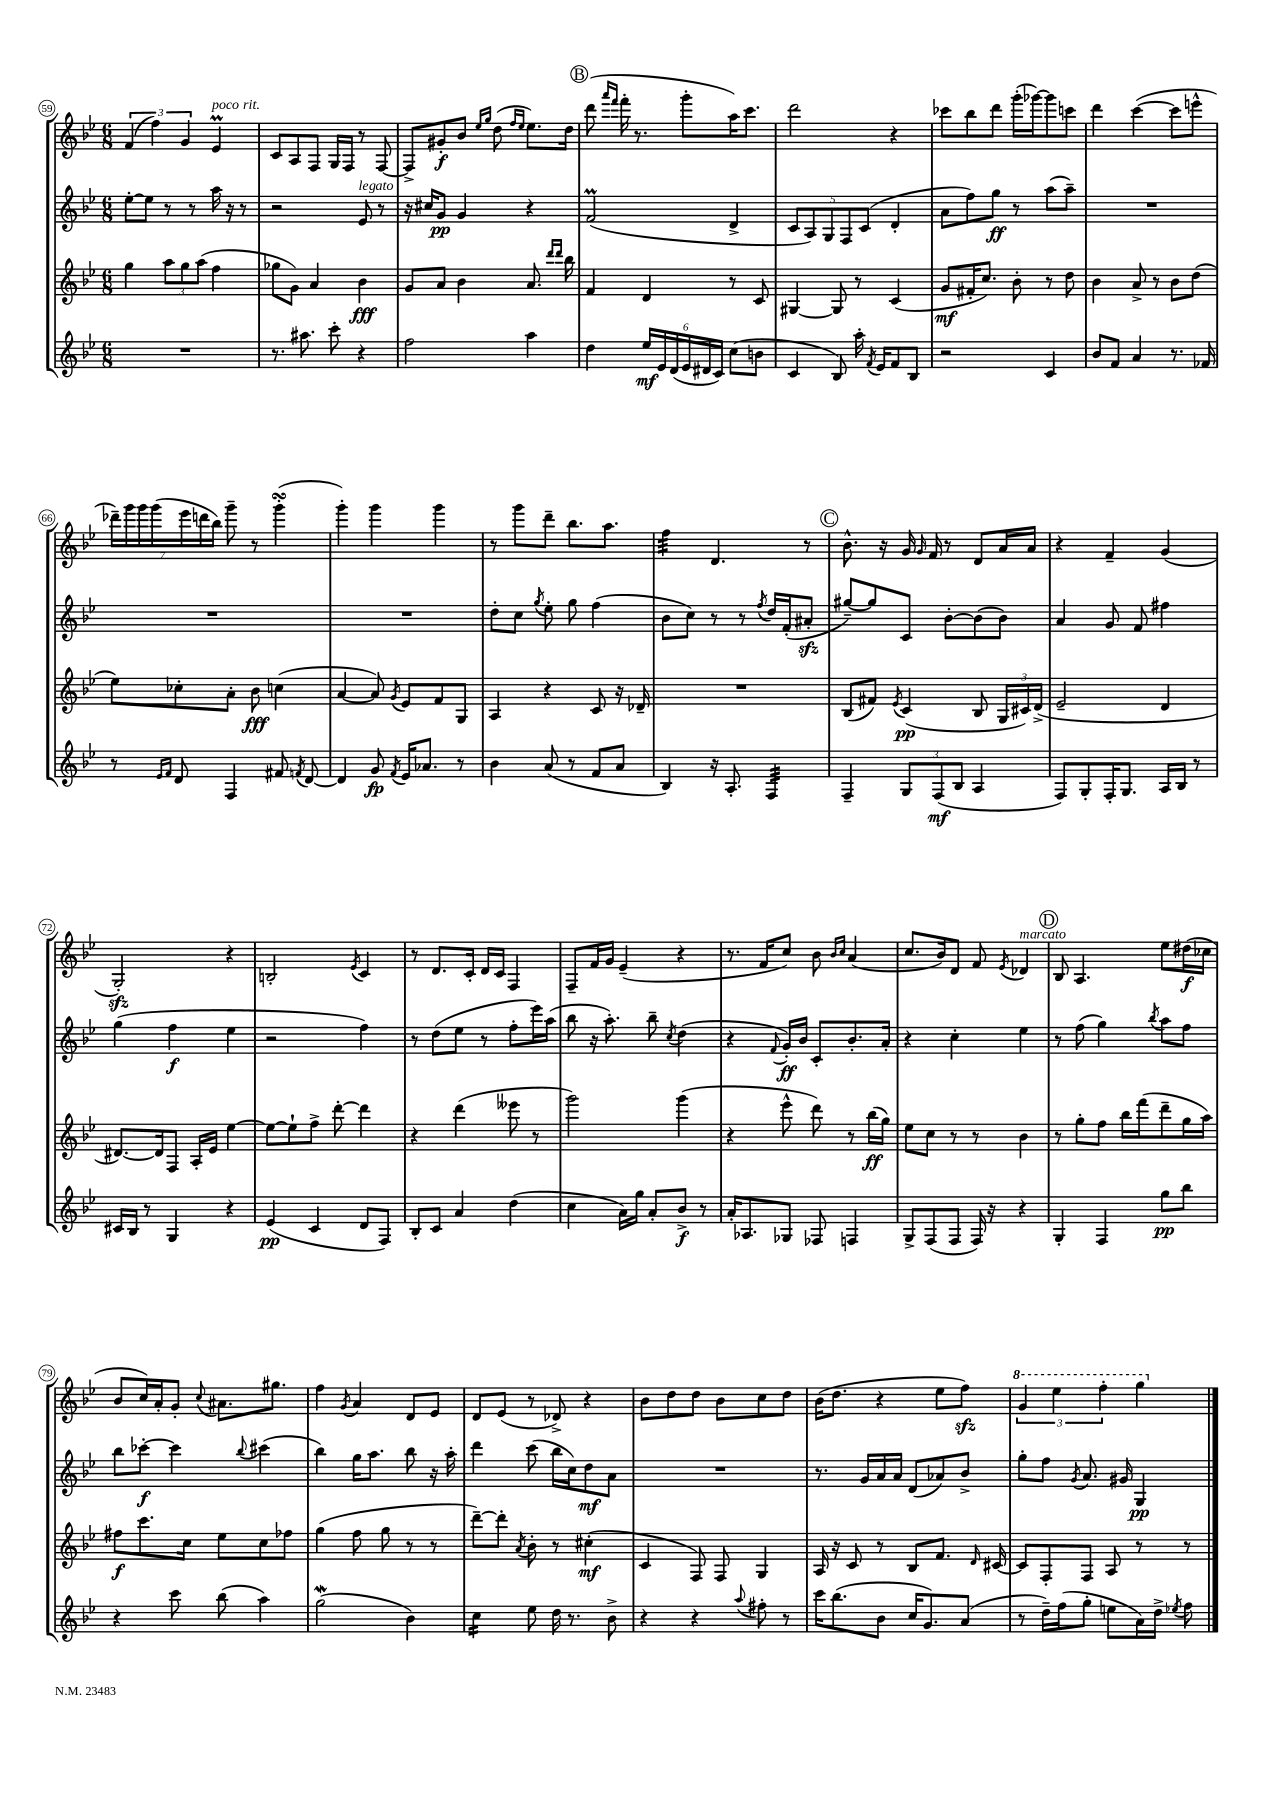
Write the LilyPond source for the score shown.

<<
\new StaffGroup <<
\new Staff = "s0" {
    \clef treble \key bes \major \numericTimeSignature \time 6/8
    \autoBeamOff \tuplet 3/2 { f'4( f''4) g'4 } ees'4\prall^\markup { \italic "poco rit." } |
    c'8[ a8 f8] g16[ f16] r8 f8~ |
    f8[-> gis'8-.\f bes'8] \grace { ees''16[ g''16] } d''8( \grace { f''16[ ees''16] } ees''8.[) d''16] |
    \mark \markup { \circle "B" } d'''8( \grace { a'''16[ f'''16] } f'''16-. r8. g'''8[-. a''16) c'''8.] |
    d'''2 r4 |
    ces'''8[ bes''8 d'''8] g'''16[-.( ges'''16~) ges'''8 c'''8] |
    d'''4 c'''4~( c'''8[ e'''8]-^ |
    \tuplet 7/4 { des'''16[--) g'''16 g'''16 g'''16( ees'''16 d'''16 bes''16]) } g'''8-- r8 g'''4-.\turn( |
    g'''4-.) g'''4 g'''4 |
    r8 g'''8[ d'''8]-- bes''8.[ a''8.] |
    f''4:32 d'4. r8 |
    \mark \markup { \circle "C" } bes'8.-^ r16 g'16 \grace { g'16 } f'16 r8 d'8[ a'16 a'16] |
    r4 f'4-- g'4( |
    g2-.\sfz) r4 |
    b2-. \acciaccatura { ees'8 } c'4 |
    r8 d'8.[ c'16]-. d'16[ c'16] f4 |
    f8[-- f'16 g'16] ees'4--( r4 |
    r8. f'16[ c''8]) bes'8 \grace { bes'16[ c''16] } a'4( |
    c''8.[ bes'16) d'8] f'8 \acciaccatura { ees'8 } des'4^\markup { \italic "marcato" } |
    \mark \markup { \circle "D" } bes8 a4. ees''8[ dis''16\f( ces''16] |
    bes'8[ c''16) a'16-. g'8]-. \appoggiatura { c''8 } ais'8.[ gis''8.] |
    f''4 \acciaccatura { g'8 } a'4 d'8[ ees'8] |
    d'8[ ees'8]( r8 des'8->) r4 |
    bes'8[ d''8 d''8] bes'8[ c''8 d''8] |
    bes'16[( d''8.] r4 ees''8[ f''8]\sfz) |
    \tuplet 3/2 { \ottava #1 g''4 ees'''4 f'''4-. } g'''4 \ottava #0 \bar "|." |
}
\new Staff = "s1" {
    \clef treble \key bes \major \numericTimeSignature \time 6/8
    \autoBeamOff ees''8[~-. ees''8] r8 r8 a''16 r16 r8 |
    r2 ees'8^\markup { \italic "legato" } r8 |
    r16 cis''16[ g'8]\pp g'4 r4 |
    \mark \markup { \circle "B" } f'2\prall( d'4-> |
    \tuplet 5/4 { c'8[ a8) g8 f8 c'8]( } d'4-. |
    a'8[ f''8) g''8]\ff r8 a''8[( a''8]--) |
    R2. |
    R2. |
    R2. |
    d''8[-. c''8] \acciaccatura { g''8 } ees''8-. g''8 f''4( |
    bes'8[ c''8]) r8 r8 \acciaccatura { f''8 } d''16[ f'16-.( ais'8]-.\sfz |
    \mark \markup { \circle "C" } gis''8[~--) gis''8 c'8] bes'8[~-. bes'8( bes'8]) |
    a'4 g'8 f'8 fis''4 |
    g''4( f''4\f ees''4 |
    r2 f''4) |
    r8 d''8[( ees''8] r8 f''8[-. ees'''16) a''16]( |
    bes''8 r16 a''8.-.) bes''8-- \acciaccatura { c''8 } d''4( |
    r4 \appoggiatura { f'8 } g'16[-.\ff) bes'16] c'8[-. bes'8.-. a'16]-. |
    r4 c''4-. ees''4 |
    \mark \markup { \circle "D" } r8 f''8( g''4) \acciaccatura { bes''8 } a''8[ f''8] |
    bes''8[ ces'''8]~-.\f ces'''4 \appoggiatura { bes''8 } cis'''4( |
    bes''4) g''16[ a''8.] bes''8 r16 a''16-. |
    d'''4 c'''8( bes''16[ c''16) d''8\mf a'8] |
    R2. |
    r8. g'16[ a'16 a'16] d'8[( aes'8) bes'8]-> |
    g''8[-. f''8] \acciaccatura { g'8 } a'8. gis'16 g4\pp \bar "|." |
}
\new Staff = "s2" {
    \clef treble \key bes \major \numericTimeSignature \time 6/8
    \autoBeamOff g''4 \tuplet 3/2 { a''8[ g''8 a''8]( } f''4 |
    ges''8[ g'8]) a'4 bes'4\fff |
    g'8[ a'8] bes'4 a'8. \grace { d'''16[ d'''16] } bes''16 |
    \mark \markup { \circle "B" } f'4 d'4 r8 c'8 |
    gis4~ gis8 r8 c'4( |
    g'8[\mf fis'16-. c''8.]) bes'8-. r8 d''8 |
    bes'4 a'8-> r8 bes'8[ d''8]( |
    ees''8[) ces''8-. a'8]-. bes'8\fff c''4( |
    a'4~ a'8) \acciaccatura { g'8 } ees'8[ f'8 g8] |
    a4 r4 c'8 r16 des'16-- |
    R2. |
    \mark \markup { \circle "C" } bes8[( fis'8]) \acciaccatura { ees'8 } c'4\pp( bes8 \tuplet 3/2 { g16[ cis'16) d'16]->( } |
    ees'2-- d'4 |
    dis'8.[~) dis'16 f8] a16[-. ees'16] ees''4~ |
    ees''8[~ ees''8-! f''8]-> d'''8~-. d'''4 |
    r4 d'''4( eeses'''8 r8 |
    g'''2) g'''4( |
    r4 ees'''8-^ d'''8) r8 bes''16[\ff( g''16]) |
    ees''8[ c''8] r8 r8 bes'4 |
    \mark \markup { \circle "D" } r8 g''8[-. f''8] bes''16[ f'''16( d'''8-- g''16 a''16]) |
    fis''8[\f c'''8. c''16] ees''8[ c''8 fes''8] |
    g''4( f''8 g''8 r8 r8 |
    d'''8[~--) d'''8]-. \acciaccatura { a'8 } bes'8-. r8 cis''4-.\mf( |
    c'4 f8) f8 g4 |
    a16 r16 c'8 r8 bes8[ f'8.] \grace { d'16 } cis'16~ |
    cis'8[ f8-. f8] a8 r8 r8 \bar "|." |
}
\new Staff = "s3" {
    \clef treble \key bes \major \numericTimeSignature \time 6/8
    \autoBeamOff R2. |
    r8. ais''8. c'''8-. r4 |
    f''2 a''4 |
    \mark \markup { \circle "B" } d''4 \tuplet 6/4 { ees''16[\mf ees'16 d'16( ees'16 dis'16 c'16]) } c''8[( b'8] |
    c'4 bes8) a''16-. \acciaccatura { f'8 } ees'16[ f'8 bes8] |
    r2 c'4 |
    bes'8[ f'8] a'4 r8. fes'16 |
    r8 \grace { ees'16[ f'16] } d'8 f4 fis'8 \acciaccatura { f'8 } d'8~ |
    d'4 g'8\fp \acciaccatura { f'8 } ees'16[ aes'8.] r8 |
    bes'4 a'8( r8 f'8[ a'8] |
    bes4) r16 a8.-. f4:32 |
    \mark \markup { \circle "C" } f4-- \tuplet 3/2 { g8[ f8\mf( bes8] } a4 |
    f8[) g8-. f16-. g8.] a16[ bes16] r8 |
    cis'16[ bes16] r8 g4 r4 |
    ees'4\pp( c'4 d'8[ f8]) |
    bes8[-. c'8] a'4 d''4( |
    c''4 a'16[) g''16] a'8[-. bes'8]->\f r8 |
    a'16[-. aes8. ges8] fes8 f4 |
    g8[-> f8( f8] f16) r16 r4 |
    \mark \markup { \circle "D" } g4-. f4 g''8[\pp bes''8] |
    r4 c'''8 bes''8( a''4) |
    g''2\mordent( bes'4) |
    c''4:16 ees''8 d''16 r8. bes'8-> |
    r4 r4 \appoggiatura { a''8 } fis''8-. r8 |
    c'''16[ bes''8.( bes'8] c''16[ g'8.) a'8]( |
    r8 d''16[--) f''16( g''8]-. e''8[ a'16) d''16]-> \acciaccatura { ees''8 } f''8 \bar "|." |
}
>>
>>
\layout { \context { \Score currentBarNumber = #59 \override BarNumber.stencil = #(make-stencil-circler 0.1 0.3 ly:text-interface::print) } }
